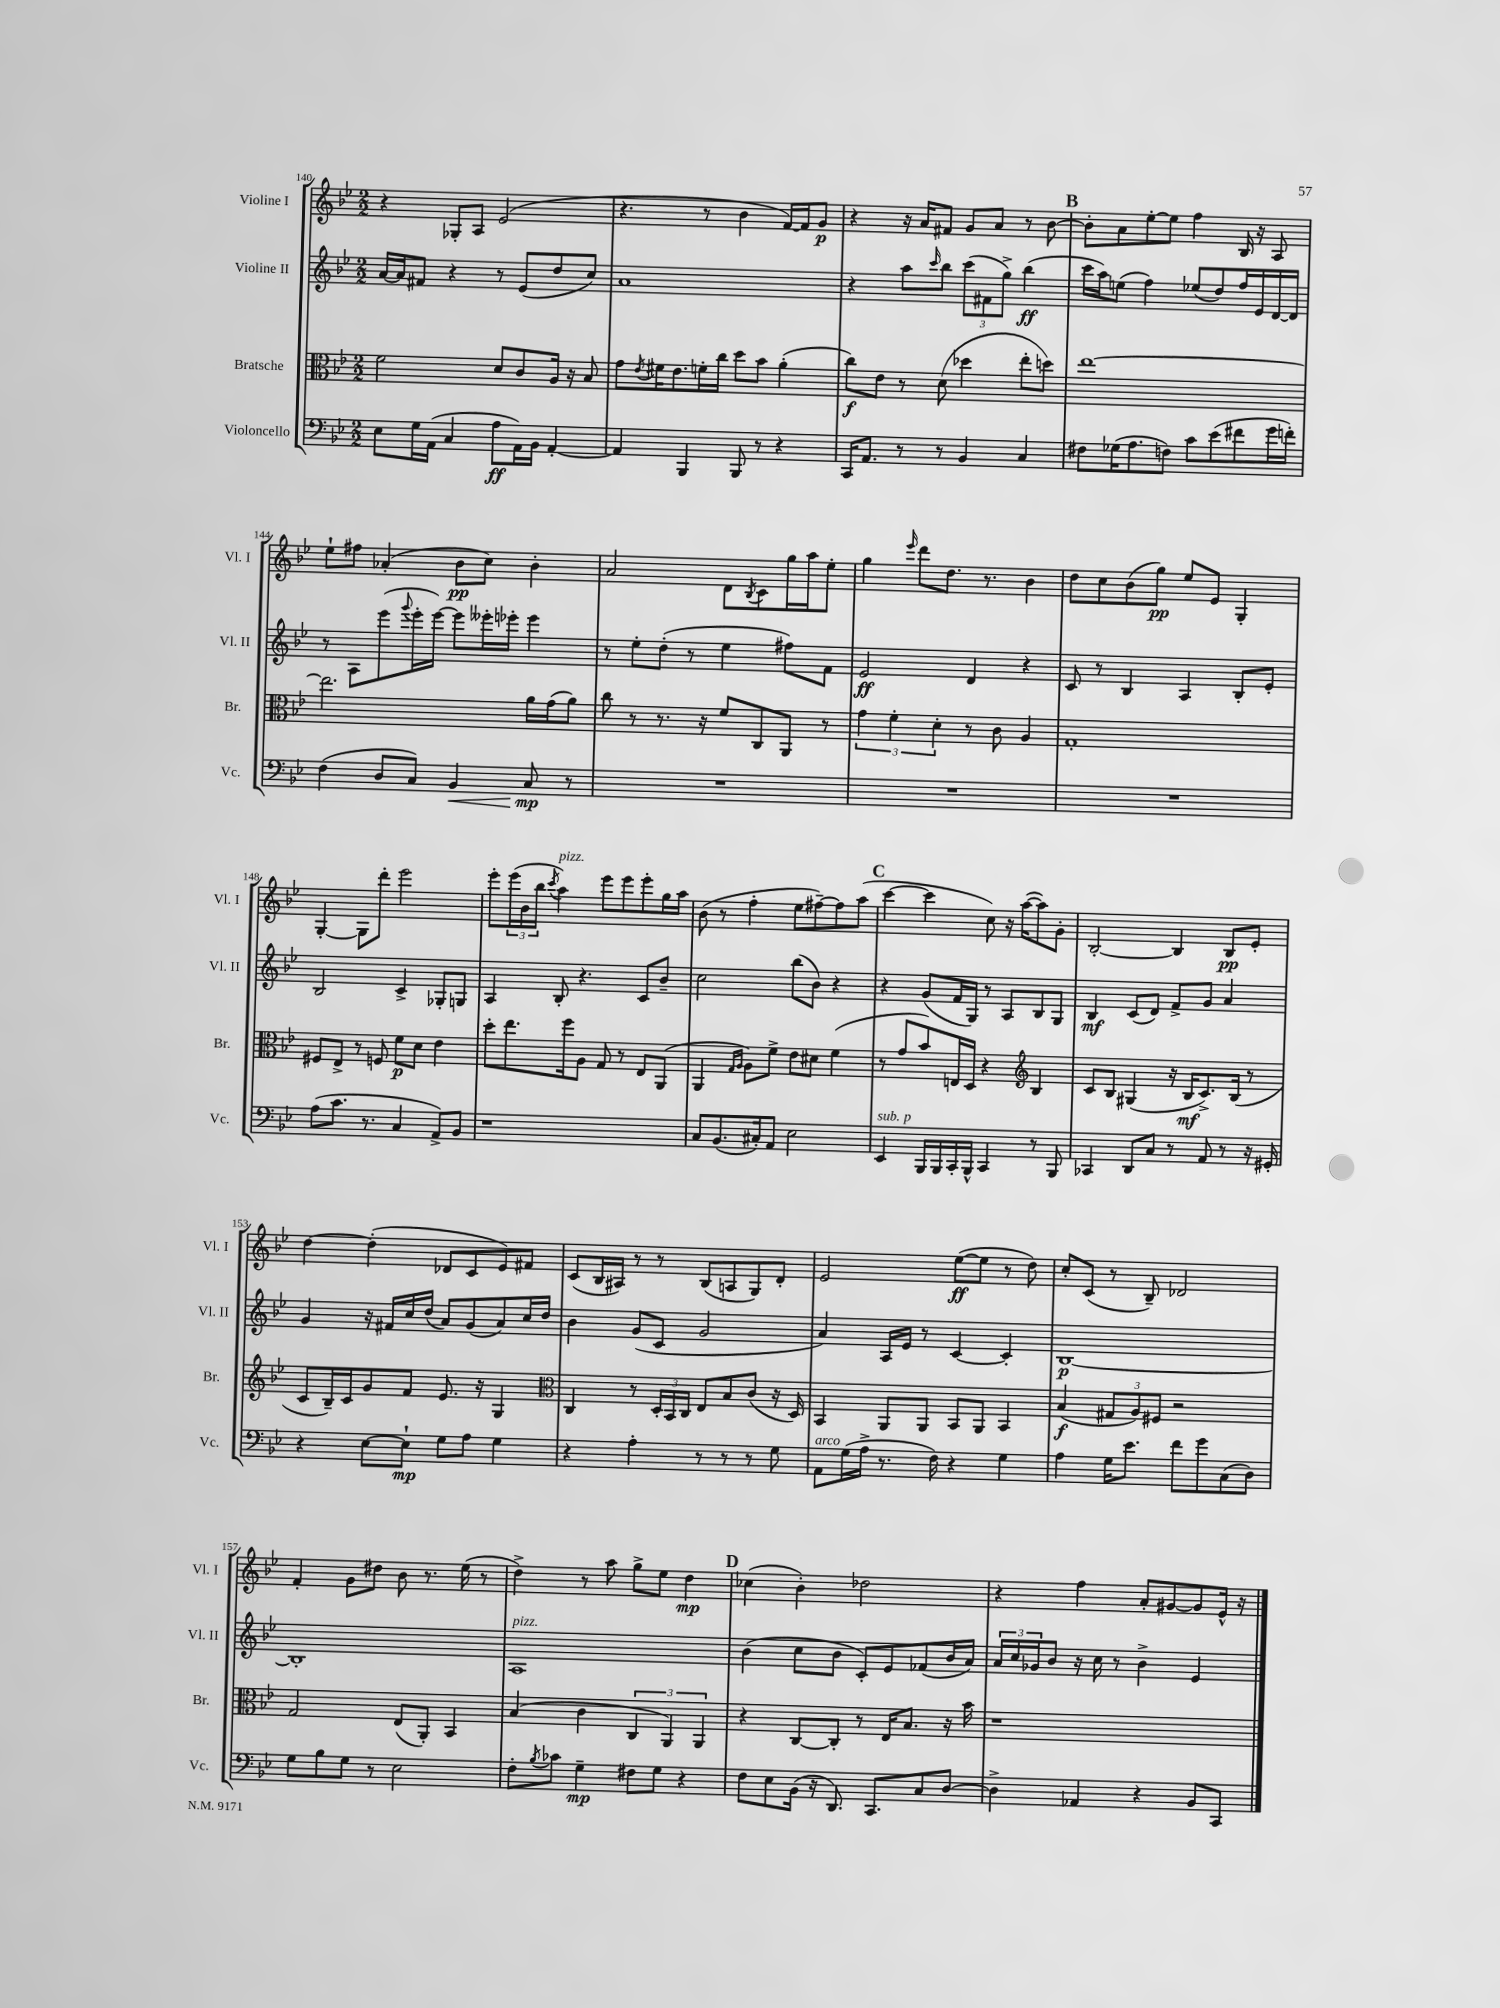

**kern	**kern	**kern	**kern
*staff4	*staff3	*staff2	*staff1
*clefF4	*clefC3	*clefG2	*clefG2
*k[b-e-]	*k[b-e-]	*k[b-e-]	*k[b-e-]
*M2/2	*M2/2	*M2/2	*M2/2
8E-	2f	[16a	4r
.	.	16a]	.
16G	.	8f#	.
(16AA	.	.	.
4C	.	4r	8G-'
.	.	.	8A
8A	8d	8r	(2e-
16AA)	8c	(8e-	.
16BB-	.	.	.
[4AA'	16A	8dd	.
.	16r	.	.
.	8B-	8cc)	.
=	=	=	=
4AA]	8g	1a	4.r
.	8qe-	.	.
.	16f#	.	.
.	8.e-	.	.
4BBB-	.	.	.
.	16f'	.	8r
.	16cc	.	.
8BBB-	8dd	.	4b-
8r	8b-	.	.
4r	(4a'	.	[16f)
.	.	.	16f]
.	.	.	8g
=	=	=	=
16CC	8cc)	4r	4r
8.AA	.	.	.
.	8e-	.	.
8r	8r	8aa	16r
.	.	.	16a
.	.	16qqccc	.
8r	(8d	8bb-	8f#
4BB-	4dd-	(12ccc	8g
.	.	12f#	.
.	.	.	8a
.	.	12gg^)	.
4C	8ee-'	(4bb-	8r
.	8dd)	.	[8b-
=	=	=	=
8F#	[1ee-	16ccc	8b-']
.	.	16aa)	.
(16G-	.	(8ee	8a
8.A	.	.	.
.	.	4ff)	[8ee-'
8F)	.	.	8ee-]
8c	.	(8ee-	4ff
(8e-	.	8dd)	.
8f#	.	16ff	16B-
.	.	16e-	16r
16g	.	[16d	8A
16f')	.	16d]	.
=	=	=	=
(4F	2.ee-]	8r	8ee-`
.	.	8A	8ff#
8D	.	(8eee-	(4a-'
.	.	8qqggg	.
8C)	.	16eee-'	.
.	.	[16eee-)	.
4BB-	.	8eee-]	8b-
.	.	16eee--'	8cc)
.	.	16eee-'	.
8C	16a	4eee-	4b-'
.	(16g	.	.
8r	8a)	.	.
=	=	=	=
1r	8cc	8r	2a
.	8r	8ee-'	.
.	8.r	(8dd'	.
.	.	8r	.
.	16r	.	.
.	8f	4ee-	8d
.	.	.	8qB-
.	8C	.	8c
.	8AA	8ff#)	16gg
.	.	.	16aa
.	8r	8f	8ee-'
=	=	=	=
1r	6g	2e-	4gg
.	6f'	.	.
.	.	.	16qqeee-
.	.	.	8ddd
.	6d'	.	.
.	.	.	8.dd
.	8r	4d	.
.	.	.	8.r
.	8c	.	.
.	4A	4r	4b-
=	=	=	=
1r	1G'	8c	8dd
.	.	8r	8cc
.	.	4B-	(8b-
.	.	.	8gg)
.	.	4A	8ee-
.	.	.	8e-
.	.	8B-'	4G'
.	.	8e-'	.
=	=	=	=
(8A	8F#	2B-	[4G'
8.c	8E-^	.	.
.	8r	.	8G]
8.r	.	.	.
.	8F	.	8ddd'
4C	8f	4c^	2eee-
.	8d	.	.
8AA^)	4e-	8G-'	.
8BB-	.	8G	.
=	=	=	=
1r	8dd'	4A	8eee-'
.	8.ee-	.	(24eee-
.	.	.	24b-
.	.	.	24bb-
.	.	.	8qccc
.	.	8B-'	4aa)
.	16ff	.	.
.	8A	4.r	.
.	8G	.	8eee-
.	8r	.	8eee-
.	8E-	8c	8eee-'
.	(8AA	8b-~	16gg
.	.	.	16aa
=	=	=	=
8C	4AA	2cc	(8b-
(8.BB-	.	.	8r
.	16qqG	.	.
.	16qqA	.	.
.	8A)	.	4ff'
16C#')	.	.	.
8AA	8f^	.	.
2E-	8e-	(8bb-	8ee-
.	8d#	8b-)	[8ff#~)
.	(4f	4r	8ff#]
.	.	.	(8aa
=	=	=	=
4EE-	8r	4r	[4ccc
.	8g	.	.
16BBB-	8b-)	(8g	4ccc]
16BBB-	.	.	.
16CC'	16E	16f	.
16BBB-^^	16D	16G)	.
4CC	4r	8r	8cc)
.	.	8A	16r
.	.	.	([16aa
*	*clefG2	*	*
8r	4B-	8B-	8aa])
8BBB-	.	8G	8g'
=	=	=	=
4CC-	8c	4B-	[2B-'
.	8B-	.	.
8DD	(4G#	(8c	.
8C	.	8d)	.
8r	16r	8f^	4B-]
.	16B-	.	.
8AA	8.c^)	8g	.
8r	.	4a	8B-
.	(16B-	.	.
16r	8r	.	8e-'
16GG#'	.	.	.
=	=	=	=
4r	8c	4g	[4dd
.	16B-~)	.	.
.	16c	.	.
[8E-	8g	16r	(4dd']
.	.	16f#	.
8E-`]	8f	16cc	.
.	.	(16dd	.
8G	8.e-	8a)	8d-
8A	.	(8g	8c
.	16r	.	.
4G	4G	8a)	8e-)
.	.	16cc	8f#
.	.	16dd	.
=	=	=	=
*	*clefC3	*	*
4r	4C	4b-	(8c
.	.	.	16B-
.	.	.	16A#)
4A'	8r	(8g	8r
.	24D'	8c	8r
.	24BB-	.	.
.	24C	.	.
8r	8E-	2g	(8B-
8r	8B-	.	8A
8r	(8c	.	8G)
8G	16r	.	8d'
.	16D)	.	.
=	=	=	=
8AA	4BB-	4a)	2e-
(16G	.	.	.
16A^	.	.	.
8.r	8AA	16A	.
.	.	16e-	.
.	8AA	8r	.
16F)	.	.	.
4r	8BB-	[4c	([8ee-
.	8AA	.	8ee-]
4G	4BB-	4c']	8r
.	.	.	8dd)
=	=	=	=
4A	(4B-	[1B-	8cc'
.	.	.	(8c
16G	12G#	.	8r
8.e-	.	.	.
.	12A)	.	.
.	.	.	8B-~)
.	12F#	.	.
8f	2r	.	2d-
8g	.	.	.
(8C	.	.	.
8D)	.	.	.
=	=	=	=
8G	2G	1B-']	4f'
8B-	.	.	.
8G	.	.	8g
8r	.	.	8dd#
2E-	(8E-	.	8b-
.	8AA')	.	8.r
.	4BB-	.	.
.	.	.	(16ee-
.	.	.	8r
=	=	=	=
8F'	(4B-	1A	4dd^)
8qB-	.	.	.
8c-	.	.	.
4G~	4c	.	8r
.	.	.	8aa
8F#	6C	.	8gg^
8G	.	.	8ee-
.	6AA)	.	.
4r	.	.	4dd
.	6AA	.	.
=	=	=	=
8F	4r	(4b-	(4cc-
8E-	.	.	.
(16BB-	[8C	8cc	4b-')
16r	.	.	.
8.DD)	8C']	8b-	.
.	8r	8c')	2dd-
8.CC	.	.	.
.	16E-	8e-	.
.	8.B-	.	.
8C	.	(8f-	.
[8D	16r	16b-	.
.	16b-	16a)	.
=	=	=	=
4D^]	1r	24a	4r
.	.	24cc	.
.	.	24g-	.
.	.	8b-	.
4AA-	.	16r	4ff
.	.	16cc	.
.	.	8r	.
4r	.	4b-^	8a'
.	.	.	[8g#
8BB-	.	4e-	8g#]
8CC	.	.	16e-^^
.	.	.	16r
==	==	==	==
*-	*-	*-	*-
